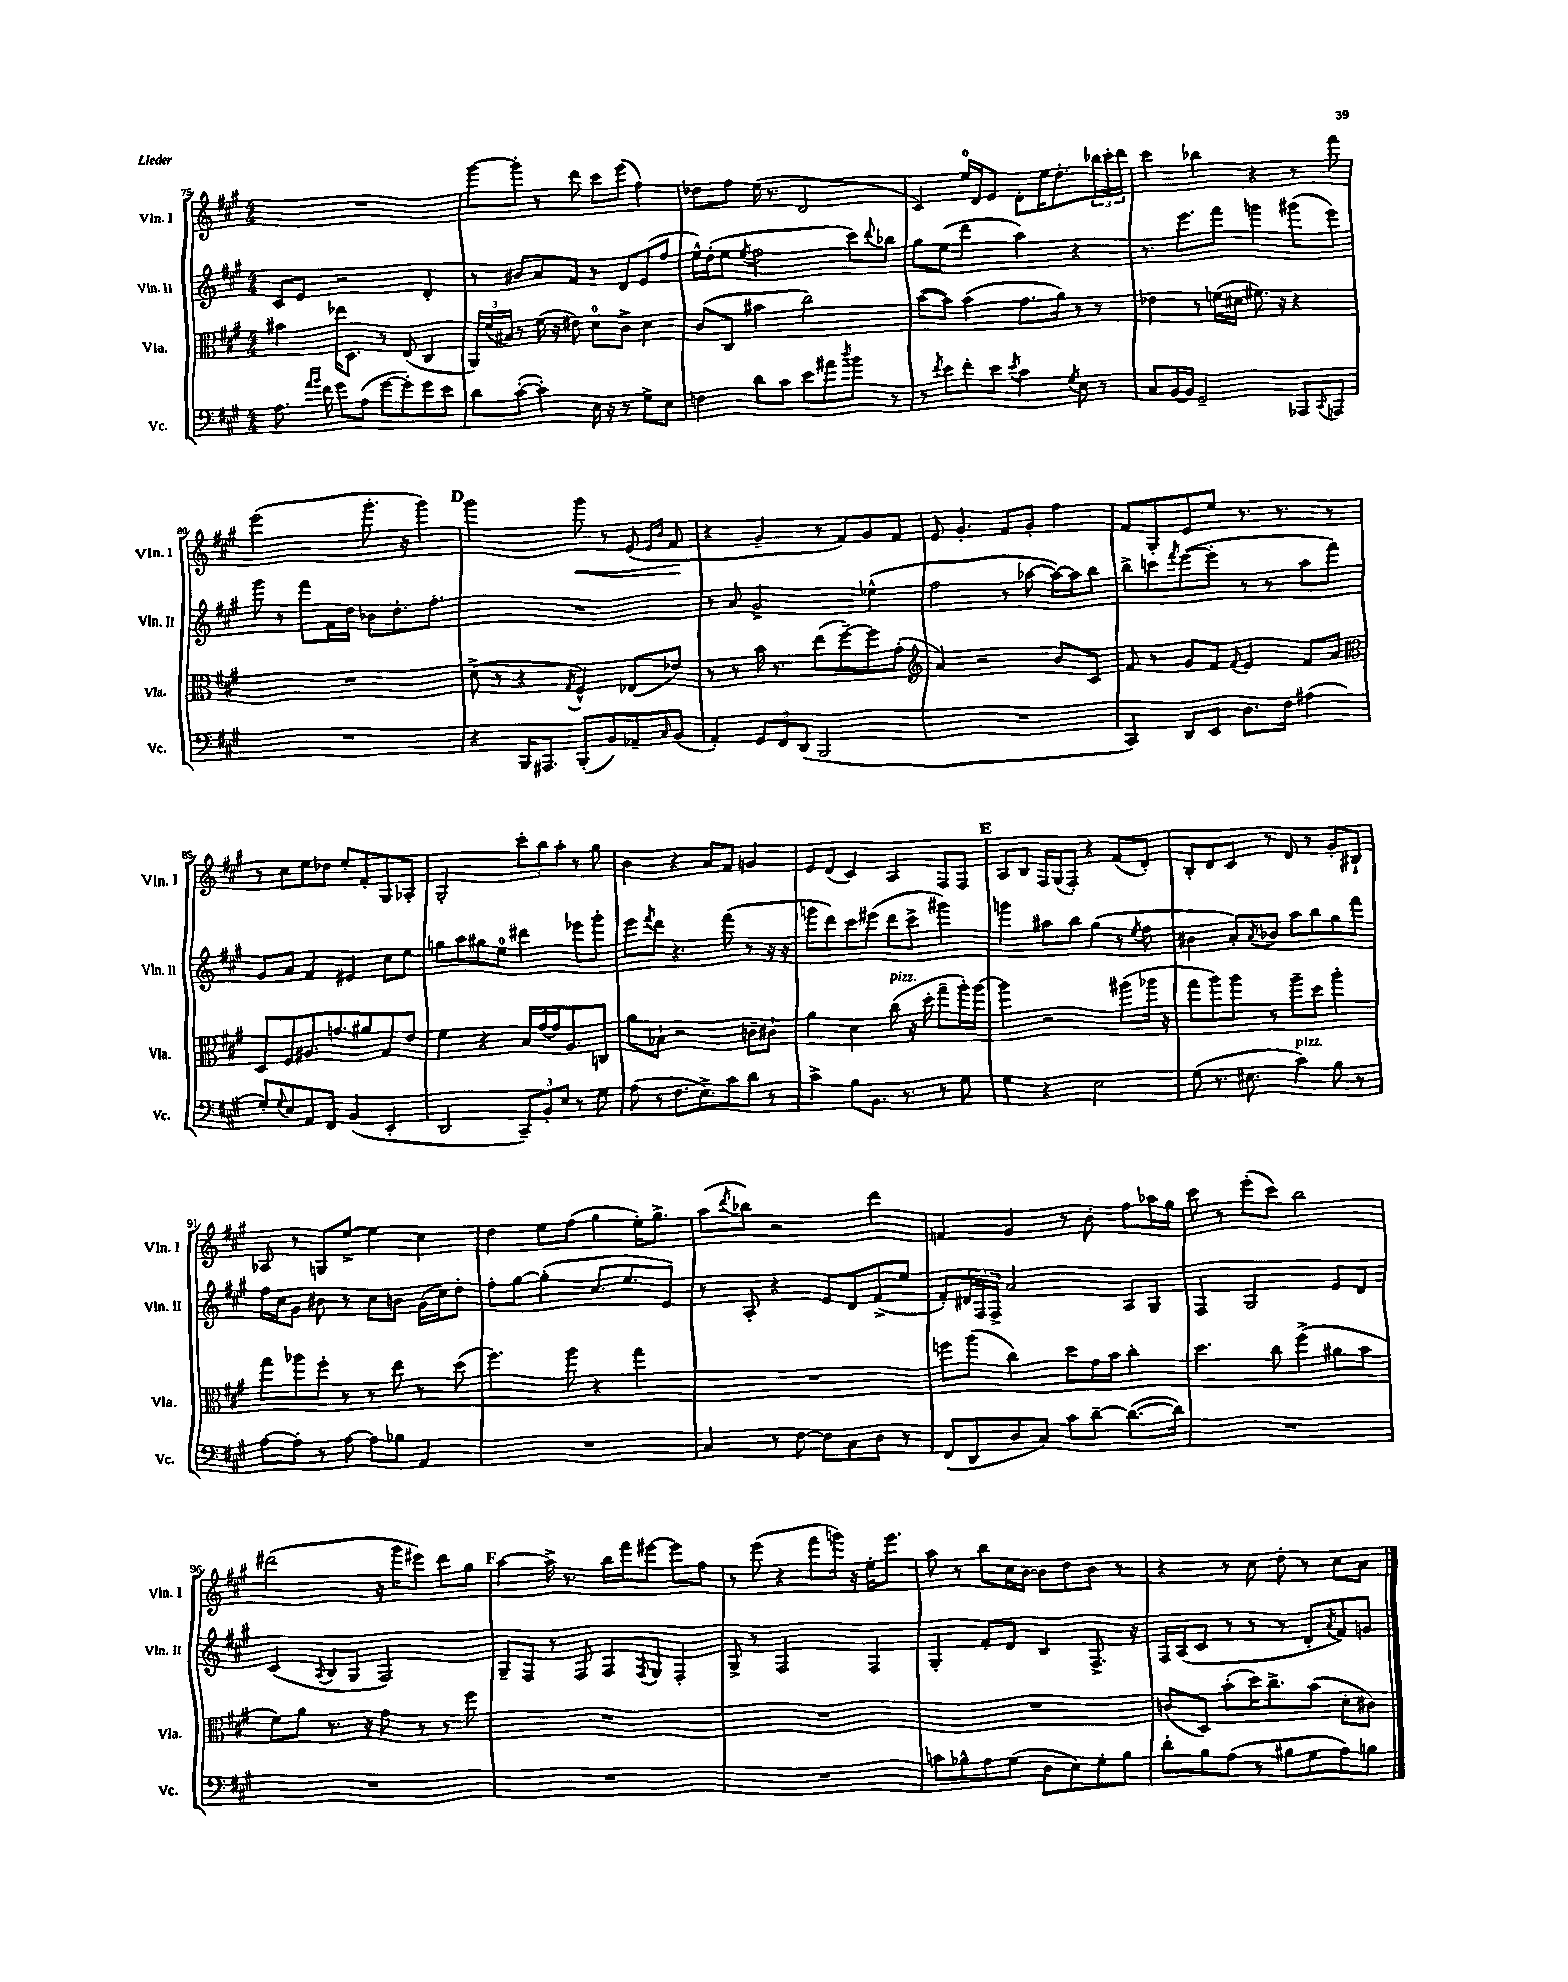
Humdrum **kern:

**kern	**kern	**kern	**kern
*staff4	*staff3	*staff2	*staff1
*clefF4	*clefC3	*clefG2	*clefG2
*k[f#c#g#]	*k[f#c#g#]	*k[f#c#g#]	*k[f#c#g#]
*M4/4	*M4/4	*M4/4	*M4/4
8.A\	4b#\	8c#/L	1r
.	.	8e/J	.
16qqa/LL	.	.	.
16qqb/JJ	.	.	.
16f#\	.	.	.
8g#\L	16ee-\LK	2r	.
.	8.D\J	.	.
(8A\J	.	.	.
[8g#\L	8r	.	.
8g#'\])	(8E/	.	.
8g#\	4C#/	4d'/	.
8e\J	.	.	.
=	=	=	=
8d\L	24AA/LL)	8r	[8ggg#\L
.	(24f#/	.	.
.	24B#/JJ)	.	.
([8c#'\J	8r	8b#/L	8ggg#'\]J
4c#'\])	(16f#\	8a/	8r
.	16r	.	.
.	8e#\)	8f#/J	8ddd\
16E\	8d\L	8r	8ccc#\L
16r	.	.	.
8r	8c#^\J	8d/L	(8eee\J
8G#^\L	4d\	(8e/	4ff#\)
8E\J	.	8ff#/J	.
=	=	=	=
4F\	(8c#/L	16ee^^\LL)	8dd-\L
.	.	(16dd'\J	.
.	8C#/J	8ee\J	8ff#\J
.	.	8qee/	.
8d\L	4b#\	2ff#\	(16ee\
.	.	.	8.r
8c#\J	.	.	.
8e\L	2cc#\)	.	2d/
8a#\	.	.	.
8qdd/	.	.	.
8b\J	.	8ccc#\L)	.
.	.	8qqddd/	.
8r	.	8bb-\J	.
=	=	=	=
8r	([8b\L	8gg#\L	4c#/)
8qf#/	.	.	.
8e\L	8b\]J)	(8ee\J	.
8f#'\	(4b\	4ddd\	16ee/LL
.	.	.	16d/J
8e\J	.	.	8e/J
8qe/	.	.	.
4c#\	8.g#\L	4aa\)	8d'\L
.	.	.	16ee\K
.	16a\Jk)	.	8.dd'\
8qG#/	.	.	.
8E\	8r	4r	.
8r	8r	.	24bb-\L
.	.	.	24ccc#'\
.	.	.	24ddd\JJ
=	=	=	=
8C#/L	4e-\	8.r	4ccc#\
[16BB/L	.	.	.
16BB/]JJ	.	8.eee\L	.
2GG#~/	8r	.	4bb-\
.	(16f\LL	8fff#\J	.
.	16d#\JJ	.	.
.	8.f#\)	4ggg\	4r
.	16r	.	.
8AAA-/L	4r	(8ggg#\L	8r
8qqCC#/	.	.	.
8AAA/J	.	8eee\J)	8fff#\
=	=	=	=
1r	1r	8ggg#\	(2eee\
.	.	8r	.
.	.	8fff#\L	.
.	.	16f#\L	.
.	.	16dd\JJ	.
.	.	8b-\L	8.ggg#'\
.	.	8.dd'\	.
.	.	.	16r
.	.	.	4ggg#\)
.	.	8.ff#'\J	.
=	=	=	=
4r	(8d^\	1r	2ggg#\
.	8r	.	.
16BBB/LK	4r	.	.
8.AAA#/J	.	.	.
.	8qG#/	.	.
(8BBB'/L	4F#^^/)	.	8ggg#\
8BB/)	.	.	8r
8AA-~/	(8E-/L	.	(8e/
.	.	.	16qqe/LL
16qqC#/	.	.	16qqb/JJ
(8BB/J	8e-/J)	.	8f#/
=	=	=	=
4AA'/)	8r	8r	4r
.	8r	8a/	.
12GG#/L	16b\	2g#^/	4g#~/
.	8.r	.	.
12FF#/	.	.	.
(12DD/J	.	.	.
2BBB/	(8ee\L	.	8r
.	[8ff#~\)	.	8f#/L)
.	8ff#\]	(4ee-^^\	8g#/
.	(8g#'\J	.	8f#/J
=	=	=	=
*	*clefG2	*	*
1r	4a/)	2ff#\	8e/
.	.	.	4.g#'/
.	2r	.	.
.	.	8r	8f#/L
.	.	[8aa-\	8g#'/J
.	8b/L	16aa-\_LL)	4ff#\
.	.	16aa-\]J	.
.	8c#/J	8bb\J	.
=	=	=	=
4CC#/)	8f#/	8bb^\L	8f#/L
.	8r	8ccc\	8G#'/
.	.	8qfff#/	.
8DD/L	8g#/L	([8eee\	8e/
8EE/J	8f#/J	8eee'\]J	8ee/J
.	8qqf#/	.	.
8.D\L	4e/	8r	8.r
.	.	8r	.
16F#\Jk	.	.	8.r
(4A#\	8f#/L	8aa\L	.
.	8a/J	8fff#\J)	8r
=	=	=	=
*	*clefC3	*	*
8G#'/L)	8D/L	8g#/L	8r
8qqG#/	.	.	.
8E/	8F#/	8a/J	8cc#\L
8AA/	8.A#/	4f#/	8ee\
8FF#/J	.	.	8dd-\J
.	8.g/	.	.
(4BB/	.	4e#/	8ee'/L
.	8a#/	.	8f#'/
4EE'/	8G#/	8cc#\L	8G#/
.	8e/J	8ee\J	8A-'/J
=	=	=	=
2DD/	4f#\	8gg\L	2G#'/
.	.	8aa\	.
.	4r	8gg#\	.
.	.	8ee\J	.
12CC#~/L)	16B/LL	4ddd#\	12ccc#'\L
.	[16g#/	.	.
12BB'/	.	.	12bb\
.	16g#/]J	.	.
12E/J	.	.	12aa'\J
.	8.A/	.	.
8r	.	8eee-\L	8r
8G#\	8C/J	8ggg#'\J	8gg#\
=	=	=	=
(8A\	8a\L	8eee\L	4b\
.	.	8qfff#/	.
8r	8B-`\J	8ddd\J	.
8.F#\L	2r	4.r	4r
8.E^\)	.	.	.
.	.	.	8a/L
8c#\	.	(8fff#\	8f#/J
8d\J	8c~\L	8r	4g/
8r	8c#`\J	16r	.
.	.	16r	.
=	=	=	=
4c#^\	4a\	8ggg\L	8e/L
.	.	8ddd\)	(8d/J
8B\L	4d\	8ccc#\	4c#/)
8.BB\J	.	(8eee#\J	.
.	(8cc#\	8ddd\L	4A/
8.r	.	.	.
.	16r	8ccc#^\J	.
.	16dd'\	.	.
8r	8gg#~\L	4ggg#\)	8F#/L
8G#\	16aa'\L)	.	8F#/J
.	[16aa\JJ	.	.
=	=	=	=
4G#\	4aa\]	4ggg\	8A/L
.	.	.	8B/J
4r	2r	8aa#\L	16F#/LL
.	.	.	(16G#/J
.	.	8bb\J	8F#'/J)
2E\	.	(4gg#\	4r
.	(8aa#\L	8r	(8f#/L
.	.	8qee/	.
.	16aa-\Jk	8ff#\	8d'/J)
.	16r	.	.
=	=	=	=
(8G#\	8gg#\L	4b#\	8B'/L
8.r	8aa\)	.	8d/
.	8aa\J	8a'/L)	8c#/J
8.E#\	.	.	.
.	.	8qa/	.
.	8r	8b-/J	8r
4c#\)	8aa~\L	8aa\L	8d/
.	8dd\J	8bb\	8r
8B\	4aa'\	8gg#\	8g#'/L
8r	.	8fff#\J	8B#`/J
=	=	=	=
[8A\L	8gg#\L	16ff#\LL	8A-/
.	.	16cc#\J	.
8A'\]J	8aa-\	8g#\J	8r
8r	8ff#'\J	8b#\	8G/L
[8A\	8r	8r	[8ee^/J
8A\]L	8r	8cc#\L	4ee\]
8B-\J	8ee\	8b\J	.
4AA/	8r	(16g#\LL	4cc#\
.	.	16cc#\J)	.
.	(8dd\	8dd'\J	.
=	=	=	=
1r	4.ff#\)	8ff#'\L	4dd\
.	.	[8gg#\J	.
.	.	(4gg#'\]	8ee\L
.	8aa\	.	(8ff#\J
.	4r	8.cc#/L	4gg#\
.	.	8.ee/	.
.	4gg#\	.	16ee'\LK)
.	.	.	8.gg#^\J
.	.	8e/J)	.
=	=	=	=
4C#/	1r	8r	(8aa\L
.	.	.	8qddd/
.	.	8A'/	8bb-\J)
8r	.	4r	2r
[8F#\	.	.	.
8F#\]L	.	8e/L	.
8C#\	.	8d/	.
8D\J	.	(8f#^/	4ddd\
8r	.	8ee/J	.
=	=	=	=
(8FF#/L	8ff\L	8f#'/L)	4f/
8DD/	(8aa\J	24d#/L	.
.	.	24F#/	.
.	.	24F#^/JJ	.
8D/	4cc#\)	2a/	4g#/
8C#/J)	.	.	.
8c#\L	8dd\L	.	8r
[8d~\J	16g#\L	.	8b'\
.	16b\JJ	.	.
(8.d\_L	4cc#'\	8A/L	8ff#\L
.	.	8G#/J	16aa-\L
16d\]Jk)	.	.	16gg#\JJ
=	=	=	=
1r	4.dd\	4F#/	8ccc#\
.	.	.	8r
.	.	2G#/	(8eee'\L
.	8cc#\	.	8ccc#\J)
.	(4ff#^\	.	2bb\
.	8a#\L	8e/L	.
.	8b\J	8d/J	.
=	=	=	=
1r	8f#\L)	(4c#/	(2ddd#\
.	8a\J	.	.
.	.	8qA/	.
.	8.r	8B/L	.
.	.	8G#/J	.
.	16r	.	.
.	8g#\	2F#/)	16r
.	.	.	16ggg#\LK
.	8r	.	8eee#\J)
.	8r	.	8ddd#\L
.	8ff#\	.	8gg#\J
=	=	=	=
1r	1r	8G#~/L	[4aa\
.	.	8F#/J	.
.	.	8r	16aa^\]
.	.	.	8.r
.	.	8F#/	.
.	.	8F#/L	16bb\LL
.	.	.	16fff#\J
.	.	8qF#/	.
.	.	8G#/J	[8eee#\J
.	.	4F#'/	8eee#\]L
.	.	.	8ff#\J
=	=	=	=
1r	1r	8G#^/	8r
.	.	8r	(8eee\
.	.	2F#/	4r
.	.	.	8fff#\L
.	.	.	16ggg\Jk)
.	.	.	16r
.	.	4F#/	16ee'\LK
.	.	.	8.eee\J
=	=	=	=
8c\L	1r	4G#'/	8aa\
8B-^^\	.	.	8r
8A\	.	8f#'/L	8bb\L
(8G#\J	.	8d/J	16cc#\L
.	.	.	[16b\JJ
8D\L	.	4B/	8b\]L
8E\)	.	.	8dd\
8G#'\	.	8.F#^/	8b\J
8B-\J	.	.	8r
.	.	16r	.
=	=	=	=
8d'\L	(8c/L	16F#/LL	4r
.	.	(16A/J	.
8B\	8D/J)	8c#/J	.
(8A\J	(8b'\L	8r	8r
8r	16dd\K)	8r	8cc#\
.	8.cc#^\	.	.
8B#\L	.	8r	8dd'\
8G#\	(8b\J	8d'/L	8r
.	.	8qa/	.
8A\)	8d'\L	8f#/)	8cc#\L
8B\J	8c#\J)	8g/J	8a\J
==	==	==	==
*-	*-	*-	*-
